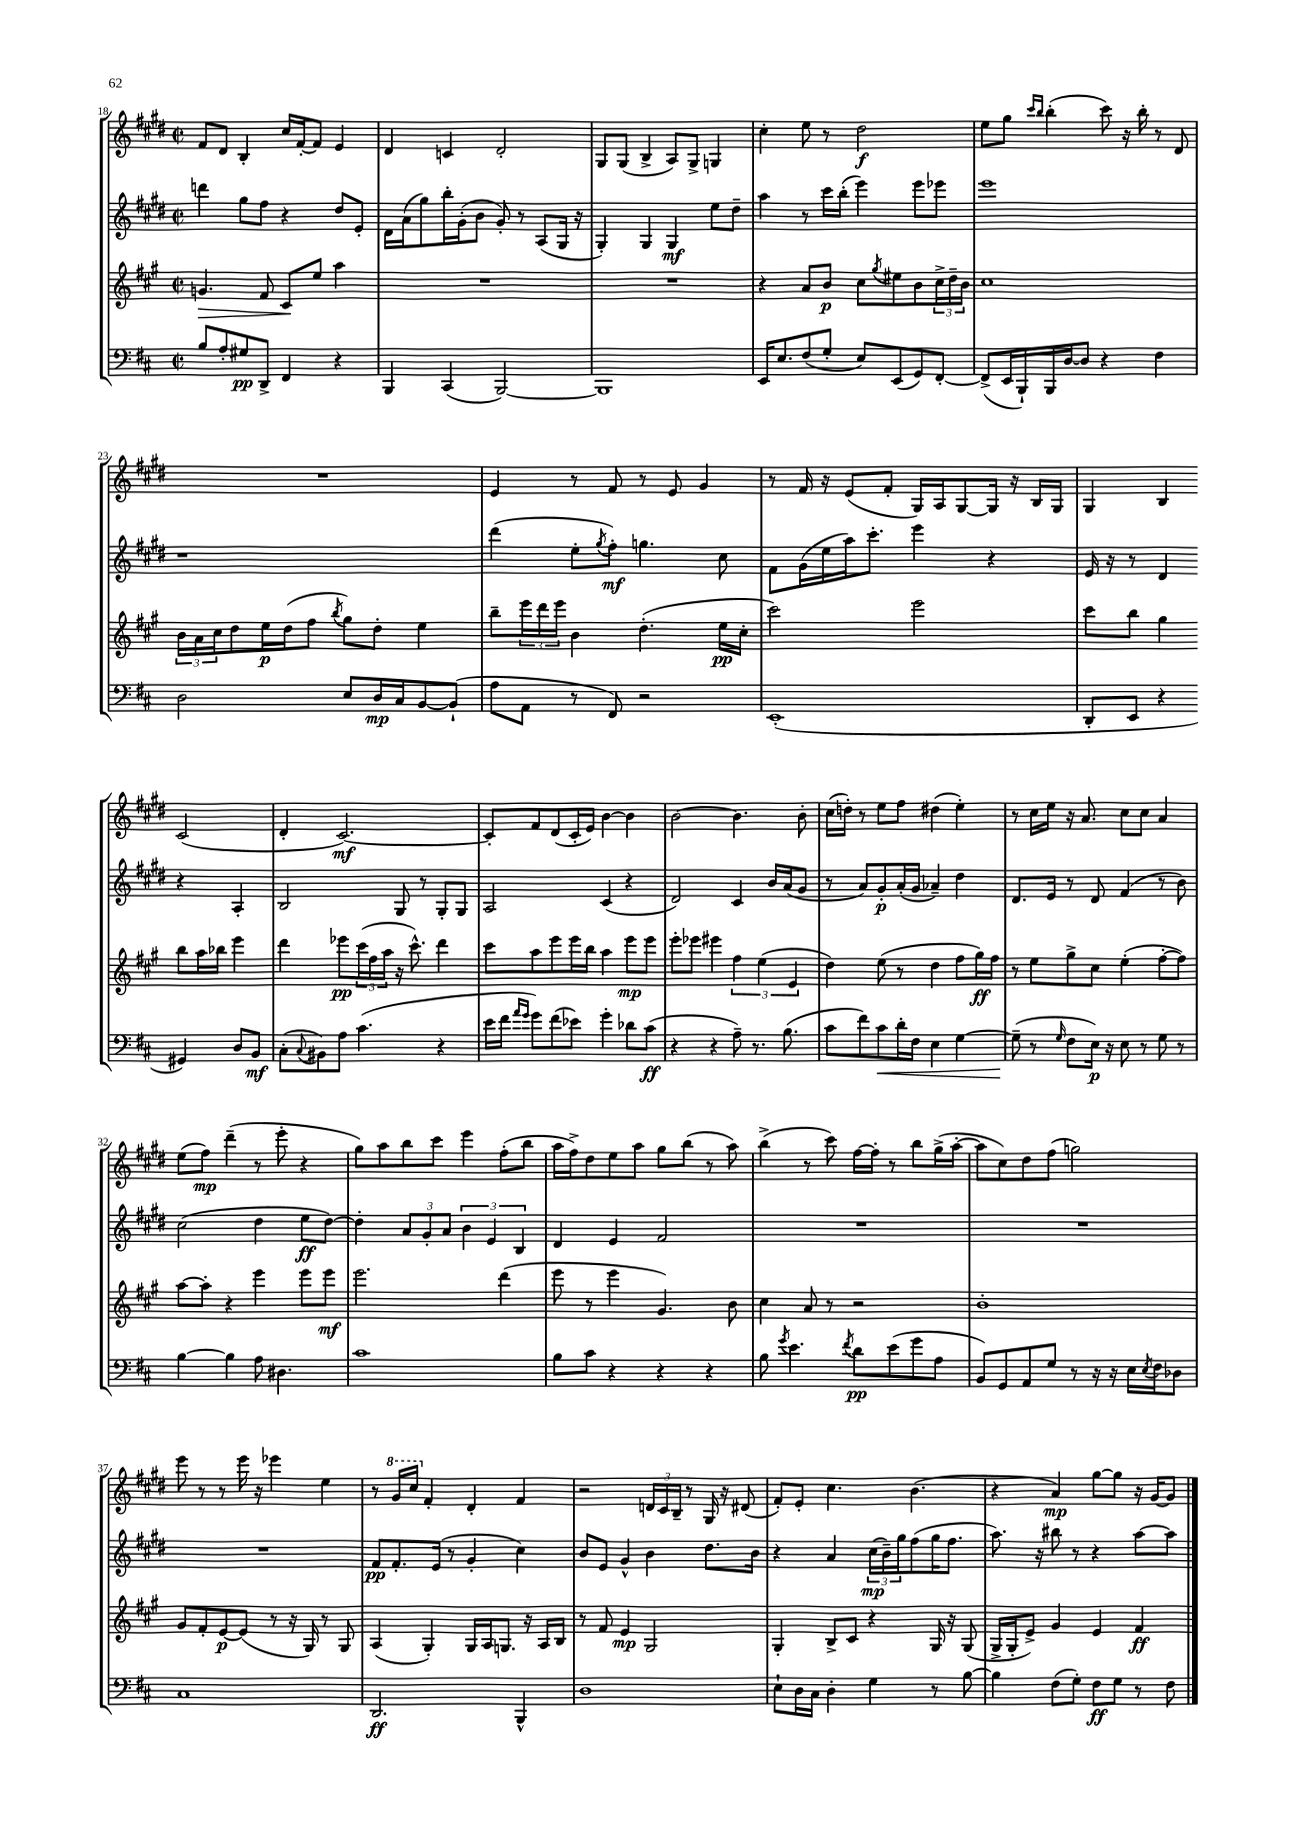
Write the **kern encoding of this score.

**kern	**kern	**kern	**kern
*staff4	*staff3	*staff2	*staff1
*clefF4	*clefG2	*clefG2	*clefG2
*k[f#c#]	*k[f#c#g#]	*k[f#c#g#d#]	*k[f#c#g#d#]
*M2/2	*M2/2	*M2/2	*M2/2
*met(c|)	*met(c|)	*met(c|)	*met(c|)
8B	4.g	4ddd	8f#
8A'	.	.	8d#
8G#	.	8gg#	4B'
8DD^	8f#	8ff#	.
4FF#	8c#	4r	16cc#
.	.	.	[16f#'
.	8ee	.	8f#]
4r	4aa	8dd#	4e
.	.	8e'	.
=	=	=	=
4BBB	1r	16d#	4d#
.	.	(16a	.
.	.	8gg#)	.
(4CC#	.	16bb'	4c
.	.	(16g#'	.
.	.	8b	.
[2BBB)	.	8g#')	2d#'
.	.	8r	.
.	.	(8A	.
.	.	16G#	.
.	.	16r	.
=	=	=	=
1BBB]	1r	4G#')	8G#
.	.	.	(8G#
.	.	4G#	4B^
.	.	4G#	8A)
.	.	.	8G#^
.	.	8ee	4G
.	.	8dd#~	.
=	=	=	=
16EE	4r	4aa	4cc#'
8.E	.	.	.
(8F#	8a	8r	8ee
8G'	8b	16ccc#	8r
.	.	(16bb'	.
8E)	8cc#	4eee)	2dd#
.	8qgg#	.	.
(8EE	8ee#	.	.
8GG)	8b	8eee	.
[8FF#'	24cc#^	8eee-	.
.	24dd~	.	.
.	24b	.	.
=	=	=	=
(8FF#^]	1cc#	1eee	8ee
16EE	.	.	8gg#
16BBB`)	.	.	.
.	.	.	16qqccc#
.	.	.	16qqbb
16BBB	.	.	(4bb'
[16D	.	.	.
8D]	.	.	.
4r	.	.	8ccc#)
.	.	.	16r
.	.	.	16bb'
4F#	.	.	8r
.	.	.	8d#
=	=	=	=
2D	24b	1r	1r
.	24a	.	.
.	24cc#	.	.
.	8dd	.	.
.	16ee	.	.
.	(16dd	.	.
.	8ff#	.	.
.	8qbb	.	.
8E	8gg#)	.	.
16D	8dd'	.	.
16C#	.	.	.
[8BB	4ee	.	.
(8BB`]	.	.	.
=	=	=	=
8A	8bb~	(4ddd#	4e
8AA	24eee	.	.
.	24ddd	.	.
.	24eee	.	.
8r	4b	8ee'	8r
.	.	8qgg#	.
8FF#)	.	8ff#')	8f#
2r	(4.dd'	4.gg	8r
.	.	.	8e
.	.	.	4g#
.	16ee	8cc#	.
.	16cc#'	.	.
=	=	=	=
(1EE'	2ccc#)	8f#	8r
.	.	(16g#	16f#
.	.	16ee	16r
.	.	16aa)	(8e
.	.	8.ccc#'	.
.	.	.	8f#'
.	2eee	4eee	16G#)
.	.	.	16A
.	.	.	[8G#
.	.	4r	16G#]
.	.	.	16r
.	.	.	16B
.	.	.	16G#
=	=	=	=
8DD'	8ccc#	16e	4G#
.	.	16r	.
8EE	8bb	8r	.
4r	4gg#	4d#	4B
4GG#)	8bb	4r	(2c#
.	16aa	.	.
.	16bb-	.	.
8D	4eee	4A'	.
8BB	.	.	.
=	=	=	=
(8C#'	4ddd	2B	4d#'
8qqC#	.	.	.
8BB#)	.	.	.
8A	8eee-	.	[2.c#)
(4.c#	(24ccc#	.	.
.	24ff#	.	.
.	24aa	.	.
.	16r	8G#	.
.	8.ccc#^^)	.	.
.	.	8r	.
4r	4ddd	8G#'	.
.	.	8G#	.
=	=	=	=
16e	8ccc#	2A	8c#']
16f#	.	.	.
16qqa	.	.	.
16qqg	.	.	.
8g)	8aa	.	8f#
(8f#	8eee	.	(8d#
8e-)	16eee	.	16c#'
.	16bb	.	16e)
4g'	4aa	(4c#	[4b
8d-	8eee	4r	4b]
(8c#	8eee	.	.
=	=	=	=
4r	8eee'	2d#)	[2b
.	8eee-	.	.
4r	4eee#	.	.
8A~)	6ff#	4c#	4.b]
8.r	.	.	.
.	(6ee	.	.
.	.	16b	.
(8.B	.	(16a	.
.	6e	.	.
.	.	8g#	8b'
=	=	=	=
8c#	4dd)	8r	(16cc#
.	.	.	16dd')
8f#)	.	8a)	8r
8c#	(8ee	8g#'	8ee
16d'	8r	(16a'	8ff#
16F#	.	16g#	.
4E	4dd	4a-~)	(4dd#
[4G	8ff#	4dd#	4ee')
.	16gg#)	.	.
.	16ff#	.	.
=	=	=	=
(8G~]	8r	8.d#	8r
8r	8ee	.	16cc#
.	.	16e	16ee
16qqG	.	.	.
8F#	8gg#^	8r	16r
.	.	.	8.a
16E)	8cc#	8d#	.
16r	.	.	.
8E	(4ee'	(4f#	8cc#
8r	.	.	8cc#
8G	[8ff#'	8r	4a
8r	8ff#])	8b)	.
=	=	=	=
[4B	[8aa	(2cc#	(8ee
.	8aa']	.	8ff#)
4B]	4r	.	(4ddd#~
8A	4eee	4dd#	8r
4.D#	.	.	8eee'
.	8eee	8ee	4r
.	8eee	[8dd#)	.
=	=	=	=
1c#	2.eee	4dd#']	8gg#)
.	.	.	8aa
.	.	12a	8bb
.	.	12g#'	.
.	.	.	8ccc#
.	.	12a	.
.	.	6b	4eee
.	.	6e	.
.	(4ddd	.	(8ff#'
.	.	6B	.
.	.	.	8bb
=	=	=	=
8B	8eee	4d#	16aa
.	.	.	16ff#^)
8c#	8r	.	8dd#
4r	4eee	4e	8ee
.	.	.	8aa
4r	4.g#)	2f#	8gg#
.	.	.	(8bb
4r	.	.	8r
.	8b	.	8aa)
=	=	=	=
8B	4cc#	1r	(4bb^
8qg	.	.	.
4.e	.	.	.
.	8a	.	8r
.	8r	.	8ccc#)
8qf#	.	.	.
8d	2r	.	[16ff#
.	.	.	16ff#']
(8e	.	.	8r
8g	.	.	8bb
8A	.	.	(16gg#^
.	.	.	[16aa'
=	=	=	=
8BB)	1b'	1r	8aa]
8GG	.	.	8cc#)
8AA	.	.	8dd#
8G	.	.	(8ff#
8r	.	.	2gg)
16r	.	.	.
16r	.	.	.
16E	.	.	.
8qE	.	.	.
16F#	.	.	.
8D-	.	.	.
=	=	=	=
1C#	8g#	1r	8eee
.	8f#'	.	8r
.	[8e	.	8r
.	(8e]	.	16eee
.	.	.	16r
.	8r	.	4eee-
.	16r	.	.
.	16G#)	.	.
.	8r	.	4ee
.	8G#	.	.
=	=	=	=
2.DD	(4A	8f#	8r
.	.	8.f#'	16gg#
.	.	.	16ccc#
.	4G#')	.	4f#'
.	.	(16e	.
.	.	8r	.
.	16G#	4g#'	4d#'
.	16A	.	.
.	8.G	.	.
4BBB^^	.	4cc#)	4f#
.	16r	.	.
.	16A	.	.
.	16B	.	.
=	=	=	=
1D	8r	8b	2r
.	8f#	8e	.
.	4e	4g#^^	.
.	2G#	4b	24d
.	.	.	24c#
.	.	.	24B~
.	.	.	8r
.	.	8.dd#	16G#
.	.	.	16r
.	.	.	(8d#
.	.	16b	.
=	=	=	=
8E`	4G#'	4r	8f#')
16D	.	.	8e'
16C#	.	.	.
4D'	8B^	4a	4.cc#
.	8c#	.	.
4G	4r	(24cc#	.
.	.	24b~)	.
.	.	24gg#	.
.	.	(8ff#	(4.b
8r	16G#	16gg#	.
.	16r	8.ff#	.
[8B	(8G#	.	.
=	=	=	=
4B]	16G#^	8.aa)	4r
.	16G#'	.	.
.	8e^)	.	.
.	.	16r	.
(8F#	4g#	8bb#	4a)
8G')	.	8r	.
8F#	4e	4r	[8gg#
8G	.	.	8gg#]
8r	4f#	[8aa	16r
.	.	.	[16g#
8F#	.	8aa]	8g#]
==	==	==	==
*-	*-	*-	*-
